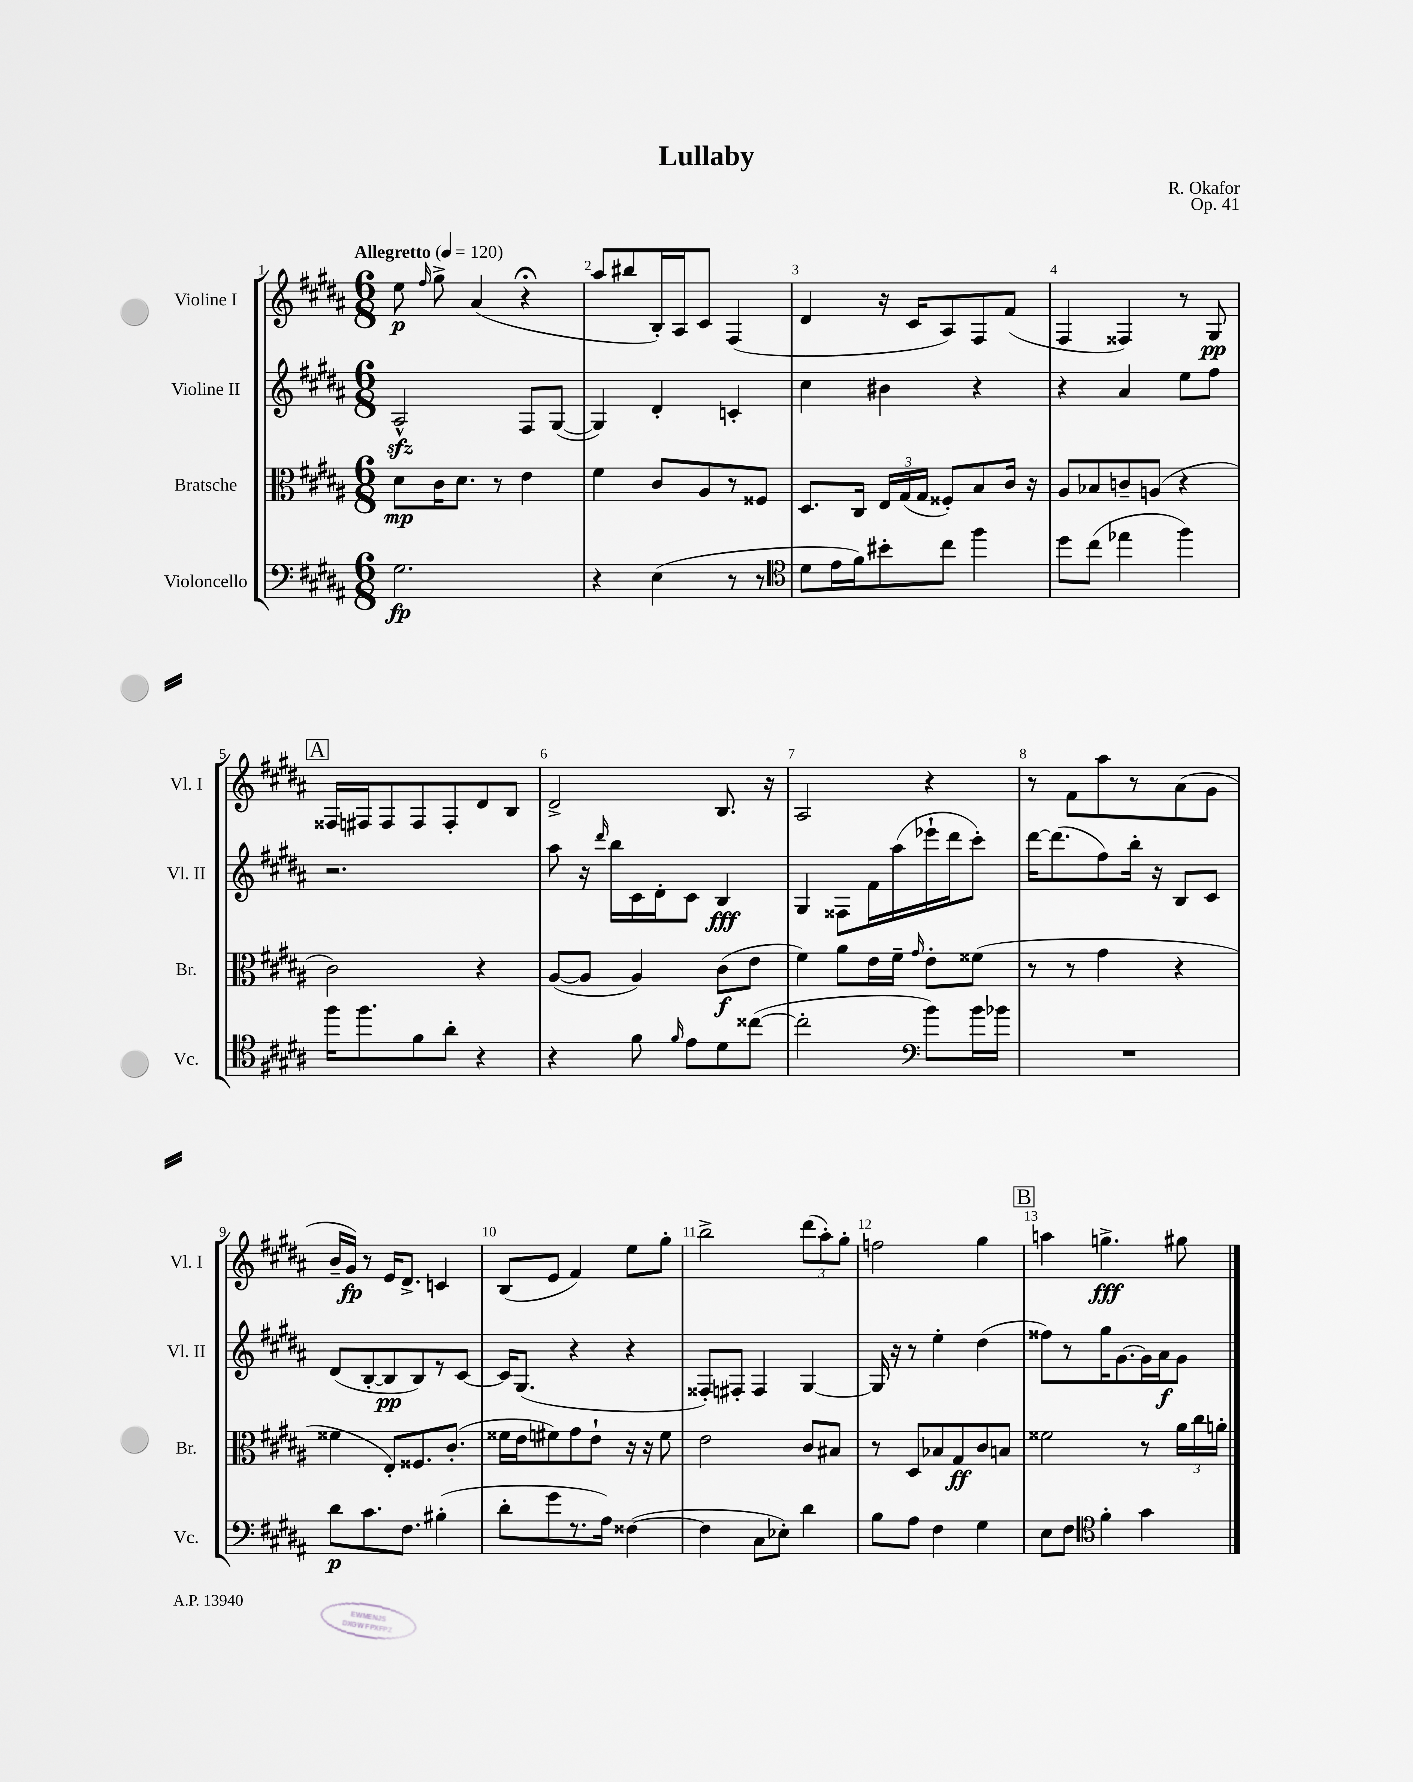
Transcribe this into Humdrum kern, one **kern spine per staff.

**kern	**dynam	**kern	**dynam	**kern	**dynam	**kern	**dynam
*part4	*part4	*part3	*part3	*part2	*part2	*part1	*part1
*staff4	*staff4	*staff3	*staff3	*staff2	*staff2	*staff1	*staff1
*I"Violoncello	*	*I"Bratsche	*	*I"Violine II	*	*I"Violine I	*
*I'Vc.	*	*I'Br.	*	*I'Vl. II	*	*I'Vl. I	*
*clefF4	*	*clefC3	*	*clefG2	*	*clefG2	*
*k[f#c#g#d#a#]	*	*k[f#c#g#d#a#]	*	*k[f#c#g#d#a#]	*	*k[f#c#g#d#a#]	*
*M6/8	*	*M6/8	*	*M6/8	*	*M6/8	*
*MM120	*	*MM120	*	*MM120	*	*MM120	*
=1	=1	=1	=1	=1	=1	=1	=1
!	!	!	!	!	!	!LO:TX:a:B:t=Allegretto	!
2.G#\	fp	8d#\L	mp	2A#zz^^/	.	8ee\	p
.	.	.	.	.	.	16qqff#/	.
.	.	16c#\K	.	.	.	8gg#^\	.
.	.	8.d#\J	.	.	.	.	.
.	.	.	.	.	.	(4a#/	.
.	.	8r	.	.	.	.	.
.	.	4e\	.	8F#/L	.	4r;<	.
.	.	.	.	([8G#/J	.	.	.
=2	=2	=2	=2	=2	=2	=2	=2
4r	.	4f#\	.	4G#/])	.	8aa#/L	.
.	.	.	.	.	.	8bb#X/	.
(4E\	.	8c#/L	.	4d#'/	.	16B'/L)	.
.	.	.	.	.	.	16A#/J	.
.	.	8A#/	.	.	.	8c#/J	.
8r	.	8r	.	4cn'/	.	(4F#/	.
8r	.	8F##X/J	.	.	.	.	.
=3	=3	=3	=3	=3	=3	=3	=3
*clefC4	*	*	*	*	*	*	*
8d#\L	.	8.D#/L	.	4cc#\	.	4d#/	.
16e\L	.	.	.	.	.	.	.
16f#\J)	.	16C#/Jk	.	.	.	.	.
8b#X'\	.	24E/LL	.	4b#X\	.	16r	.
.	.	(24G#/	.	.	.	.	.
.	.	.	.	.	.	16c#/KL	.
.	.	24G#/JJ	.	.	.	.	.
8cc#\J	.	8F##X'/L)	.	.	.	8A#/)	.
4ff#\	.	8B/	.	4r	.	8F#/	.
.	.	16c#/Jk	.	.	.	(8f#/J	.
.	.	16r	.	.	.	.	.
=4	=4	=4	=4	=4	=4	=4	=4
8dd#\L	.	8A#/L	.	4r	.	4F#/	.
(8cc#\J	.	8B-X/	.	.	.	.	.
4ee-X\	.	8cn~/	.	4a#/	.	4F##X/)	.
.	.	(8An/J	.	.	.	.	.
4ff#\)	.	4r	.	8ee\L	.	8r	.
.	.	.	.	8ff#\J	.	8G#/	pp
!!LO:LB:g=z
!!LO:REH:place=s1:t=A
=5	=5	=5	=5	=5	=5	=5	=5
16ff#\KL	.	2c#\)	.	2.r	.	16F##X/LL	.
8.ff#\	.	.	.	.	.	16F#X/J	.
.	.	.	.	.	.	8F#/	.
8f#\	.	.	.	.	.	8F#/	.
8a#'\J	.	.	.	.	.	8F#'/	.
4r	.	4r	.	.	.	8d#/	.
.	.	.	.	.	.	8B/J	.
=6	=6	=6	=6	=6	=6	=6	=6
4r	.	([8A#/L	.	8aa#\	.	2d#^/	.
.	.	8A#/J]	.	16r	.	.	.
.	.	.	.	16qqddd#/	.	.	.
.	.	.	.	16bb\LL	.	.	.
8f#\	.	4A#/)	.	16c#\	.	.	.
.	.	.	.	16d#'\J	.	.	.
16qqf#/	.	.	.	.	.	.	.
8e\L	.	.	.	8c#\J	.	.	.
8d#\	.	(8c#\L	f	4B/	fff	8.B/	.
([8cc##X\J	.	8e\J	.	.	.	.	.
.	.	.	.	.	.	16r	.
=7	=7	=7	=7	=7	=7	=7	=7
2cc##'\]	.	4f#\)	.	4G#/	.	2A#/	.
.	.	8a#\L	.	8F##X\L	.	.	.
.	.	16e\L	.	16f#\L	.	.	.
.	.	16f#~\JJ	.	(16aa#\	.	.	.
*clefF4	*	*	*	*	*	*	*
.	.	16qqg#/	.	.	.	.	.
8b\L)	.	8e'\L	.	16eee-X`\	.	4r	.
.	.	.	.	16ddd#\J	.	.	.
16b\L	.	(8f##X\J	.	8ccc#'\J)	.	.	.
16b-X\JJ	.	.	.	.	.	.	.
=8	=8	=8	=8	=8	=8	=8	=8
2.r	.	8r	.	[16ddd#\KL	.	8r	.
.	.	.	.	(8.ddd#\]	.	.	.
.	.	8r	.	.	.	8f#\L	.
.	.	4g#\	.	8ff#\)	.	8aa#\	.
.	.	.	.	16bb'\Jk	.	8r	.
.	.	.	.	16r	.	.	.
.	.	4r	.	8B/L	.	(8a#\	.
.	.	.	.	8c#/J	.	8g#\J	.
!!LO:LB:g=z
=9	=9	=9	=9	=9	=9	=9	=9
8d#\L	p	4f##X\	.	(8d#/L	.	16b~/LL	.
.	.	.	.	.	.	16g#/JJ)	fp
8.c#\	.	.	.	[8B'/	.	8r	.
.	.	8E'/L)	.	8B/]	pp	16e/KL	.
8.F#\J	.	.	.	.	.	8.d#^/J	.
.	.	8.F##X/	.	8B/)	.	.	.
(4B#X'\	.	.	.	8r	.	4cn/	.
.	.	(8.c#'/J	.	.	.	.	.
.	.	.	.	[8c#/J	.	.	.
=10	=10	=10	=10	=10	=10	=10	=10
8d#'\L	.	16f##X\LL	.	16c#/KL]	.	(8B/L	.
.	.	16e\J	.	(8.G#/J	.	.	.
8g#\	.	8f#X\)	.	.	.	8e/J	.
8.r	.	8g#\	.	4r	.	4f#/)	.
.	.	8e`\J	.	.	.	.	.
16A#\Jk)	.	.	.	.	.	.	.
([4F##X\	.	16r	.	4r	.	8ee\L	.
.	.	16r	.	.	.	.	.
.	.	8f#\	.	.	.	8gg#'\J	.
=11	=11	=11	=11	=11	=11	=11	=11
4F##\]	.	2e\	.	8F##X'/L)	.	2bb^\	.
.	.	.	.	8F#X'/J	.	.	.
8C#\L	.	.	.	4F#/	.	.	.
8E-X'\J)	.	.	.	.	.	.	.
4d#\	.	8c#/L	.	[4G#/	.	(12ddd#\L	.
.	.	.	.	.	.	12aa#'\)	.
.	.	8B#X/J	.	.	.	.	.
.	.	.	.	.	.	12gg#'\J	.
=12	=12	=12	=12	=12	=12	=12	=12
8B\L	.	8r	.	16G#/]	.	2ffn\	.
.	.	.	.	16r	.	.	.
8A#\J	.	8D#/L	.	8r	.	.	.
4F#\	.	8B-X/	.	4ee'\	.	.	.
.	.	8G#/	ff	.	.	.	.
4G#\	.	8c#/	.	(4dd#\	.	4gg#\	.
.	.	8Bn/J	.	.	.	.	.
!!LO:REH:place=s1:t=B
=13	=13	=13	=13	=13	=13	=13	=13
8E\L	.	2f##X\	.	8ff##X\L)	.	4aan\	.
8F#\J	.	.	.	8r	.	.	.
*clefC4	*	*	*	*	*	*	*
4f#'\	.	.	.	16gg#\K	.	4.ggn^\	fff
.	.	.	.	[8.g#\	.	.	.
4g#\	.	8r	.	16g#\L]	.	.	.
.	.	.	.	16a#\J	f	.	.
.	.	24a#\LL	.	8g#\J	.	8gg#X\	.
.	.	24cc#\	.	.	.	.	.
.	.	24an'\JJ	.	.	.	.	.
==	==	==	==	==	==	==	==
*-	*-	*-	*-	*-	*-	*-	*-
